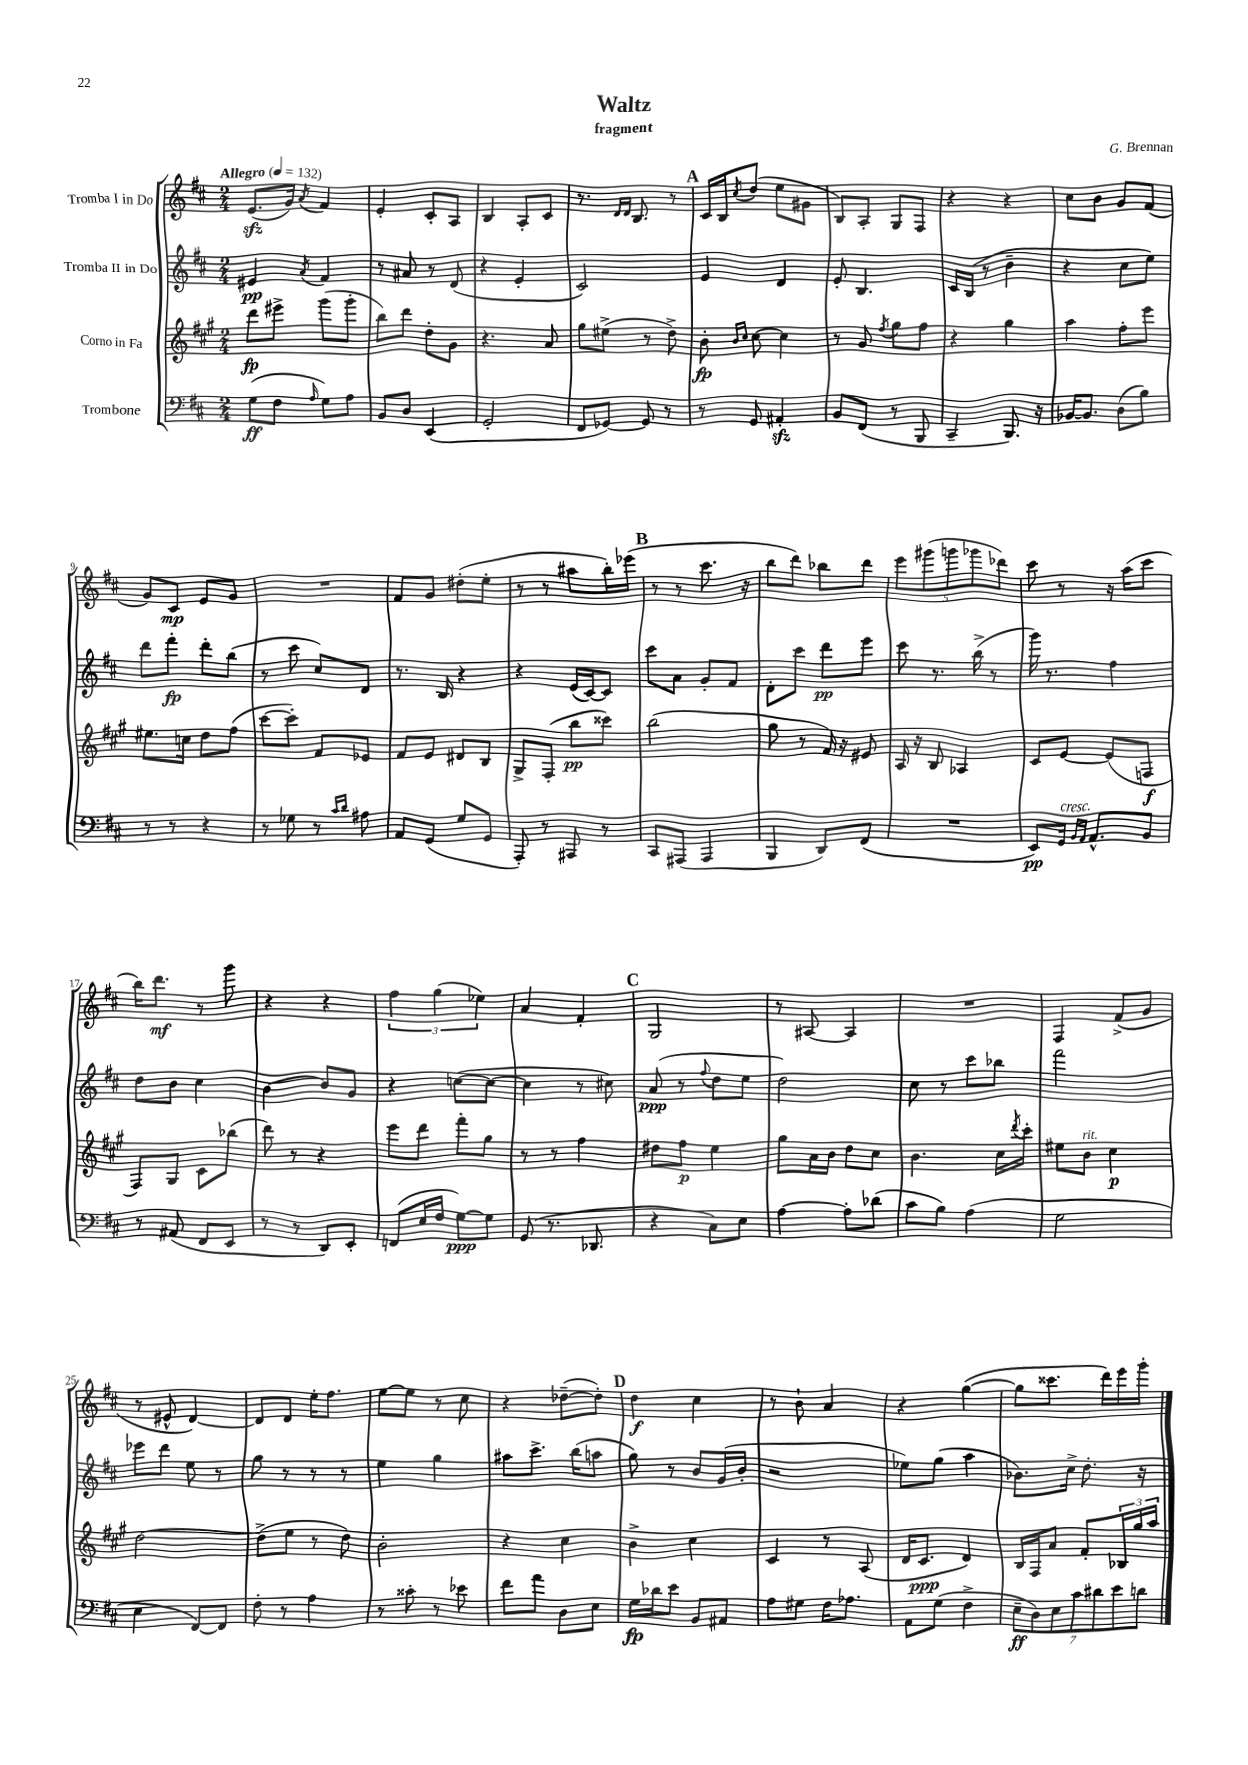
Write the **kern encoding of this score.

**kern	**kern	**kern	**kern
*staff4	*staff3	*staff2	*staff1
*clefF4	*clefG2	*clefG2	*clefG2
*k[f#c#]	*k[f#c#g#]	*k[f#c#]	*k[f#c#]
*M2/4	*M2/4	*M2/4	*M2/4
*MM132	*MM132	*MM132	*MM132
(8G	8ddd	4e#	(8.e
8F#	8eee#^	.	.
.	.	.	16g)
16qqA	.	8qa	8qa
8G)	(8ggg#	4f#	4f#
8A	8ggg#'	.	.
=	=	=	=
8BB	8bb)	8r	4e'
8D	8ddd	8a#	.
(4EE	8dd'	8r	8c#'
.	8g#	(8d	8A
=	=	=	=
2GG'	4.r	4r	4B
.	.	4e'	8A'
.	8a	.	8c#
=	=	=	=
8FF#	8gg#	2c#)	8.r
[8GG-)	(8ee#^	.	.
.	.	.	16qqd
.	.	.	16qqd
.	.	.	8.B
8GG-]	8r	.	.
8r	8dd^)	.	8r
=	=	=	=
8r	8b'	4e	16c#
.	.	.	16B
.	16qqb	.	.
.	16qqcc#	.	8qcc#
8GG	[8cc#	.	(8dd
4AA#'	4cc#]	4d	8ee
.	.	.	8g#
=	=	=	=
8BB	8r	8e'	8B)
(8FF#	8g#	4.B	8A'
.	8qff#	.	.
8r	8gg#	.	8G
8BBB	8ff#	.	8F#
=	=	=	=
4CC#~	4r	16c#	4r
.	.	(16B	.
.	.	8r	.
8.BBB)	4gg#	4b~	4r
16r	.	.	.
=	=	=	=
[16BB-	4aa	4r	8cc#
8.BB-]	.	.	.
.	.	.	8b
(8D	8ff#'	8cc#	8g
8B)	8eee	8ee)	(8f#
=	=	=	=
8r	8.ee#	8ddd	8g)
8r	.	8fff#'	8c#
.	16cc	.	.
4r	8dd	8ddd'	8e
.	(8ff#	(8bb	8g
=	=	=	=
8r	[8ccc#	8r	2r
8G-	8ccc#'])	8ccc#	.
8r	8f#	8cc#)	.
16qqc#	.	.	.
16qqd	.	.	.
8A#	8e-	8d	.
=	=	=	=
8AA	8f#	8.r	8f#
(8GG	8e	.	8g
.	.	16B	.
8G	8d#	4r	(8dd#'
8GG	8B	.	8ee'
=	=	=	=
8AAA')	8G#^	4r	8r
8r	(8F#'	.	8r
8AAA#	8bb	(16e	8aa#
.	.	[16c#)	.
8r	8ccc##)	8c#]	16bb')
.	.	.	(16eee-
=	=	=	=
8CC#	(2bb	8ccc#	8r
(8AAA#	.	8a	8r
4AAA#	.	8g'	8.ccc#
.	.	8f#	.
.	.	.	16r
=	=	=	=
4BBB	8gg#	8d'	8bb
.	8r	8ccc#	8ddd)
8DD)	16f#)	8ddd	8bb-
.	16r	.	.
(8FF#	8e#	8eee	8ddd
=	=	=	=
2r	16A	8ccc#	10eee
.	16r	.	.
.	.	.	(10ggg#
.	8B	8.r	.
.	.	.	10ggg
.	4A-	.	.
.	.	.	10ggg-
.	.	(16bb^	.
.	.	8r	.
.	.	.	10ddd-)
=	=	=	=
8EE)	8c#	16ggg)	8ccc#
.	.	8.r	.
16GG	[8e	.	8r
16qqBB	.	.	.
16qqAA	.	.	.
8.AA^^	.	.	.
.	(8e]	4ff#	16r
.	.	.	(16aa
8BB	8F	.	8ccc#
=	=	=	=
8r	8F#)	8dd	16bb)
.	.	.	8.ddd
(8AA#	8G#	8b	.
8FF#	8c#	4cc#	8r
8EE	(8bb-	.	8ggg
=	=	=	=
8r	8ddd)	[4b	4r
8r	8r	.	.
8DD)	4r	8b]	4r
8EE'	.	8g	.
=	=	=	=
(8FF	8eee	4r	6ff#
16E	8ddd	.	.
.	.	.	(6gg
16F#	.	.	.
[8G)	8fff#'	([8cc	.
.	.	.	6ee-)
8G]	8gg#	8cc_	.
=	=	=	=
(8GG	8r	4cc]	4a
8.r	8r	.	.
.	4ff#	8r	4f#'
8.DD-	.	.	.
.	.	8cc#)	.
=	=	=	=
4r	8dd#	(8a	2G
.	8ff#	8r	.
.	.	8qqff#	.
8C#)	4ee	8dd	.
8E	.	8ee	.
=	=	=	=
[4A	8gg#	2dd)	8r
.	16a	.	[8A#
.	16b	.	.
8A']	8dd	.	4A#]
(8d-	8cc#	.	.
=	=	=	=
8c#	4.b	8cc#	2r
8B)	.	8r	.
(4A	.	8ccc#	.
.	16cc#	8bb-	.
.	8qddd	.	.
.	16ccc#'	.	.
=	=	=	=
2G	8ee#	2fff#	4F#
.	8b	.	.
.	4cc#	.	(8f#^
.	.	.	8g
=	=	=	=
4E	[2dd	8eee-	8r
.	.	8ddd	8e#^^
[8FF#)	.	8ee	[4d)
8FF#]	.	8r	.
=	=	=	=
8F#'	(8dd^]	8gg	8d]
8r	8ee	8r	8d
4A	8r	8r	16ee'
.	.	.	8.ff#
.	8dd)	8r	.
=	=	=	=
8r	2b'	4ee	[8ee
8c##'	.	.	8ee]
8r	.	4gg	8r
8e-	.	.	8cc#
=	=	=	=
8f#	4r	8aa#	4r
8a	.	8.ccc#^	.
8D	4cc#	.	([8dd-~
.	.	(16bb	.
8E	.	8aa	8dd-'])
=	=	=	=
16G	4b^	8gg)	4dd
16d-	.	.	.
8e	.	8r	.
8BB	4cc#	8b	4cc#
8AA#	.	(16g	.
.	.	16b'	.
=	=	=	=
8A	4c#	2r	8r
8G#	.	.	8b`
16F#	8r	.	4a
8.A-	.	.	.
.	(8A	.	.
=	=	=	=
8AA	16d	8ee-)	4r
.	8.c#	.	.
(8G	.	(8gg	.
4F#^	4d)	4aa	([4gg
=	=	=	=
14E~	16B	8.b-)	8gg]
.	16F#	.	.
14D)	.	.	.
.	8a	.	8.ccc##
14E	.	.	.
.	.	16cc#^	.
14c#	.	.	.
.	8f#'	8.dd'	.
14d#	.	.	.
.	.	.	16ddd)
14e	.	.	.
.	24B-	.	16eee
.	24gg#	.	.
14d	.	.	.
.	.	16r	16ggg'
.	24aa	.	.
==	==	==	==
*-	*-	*-	*-
